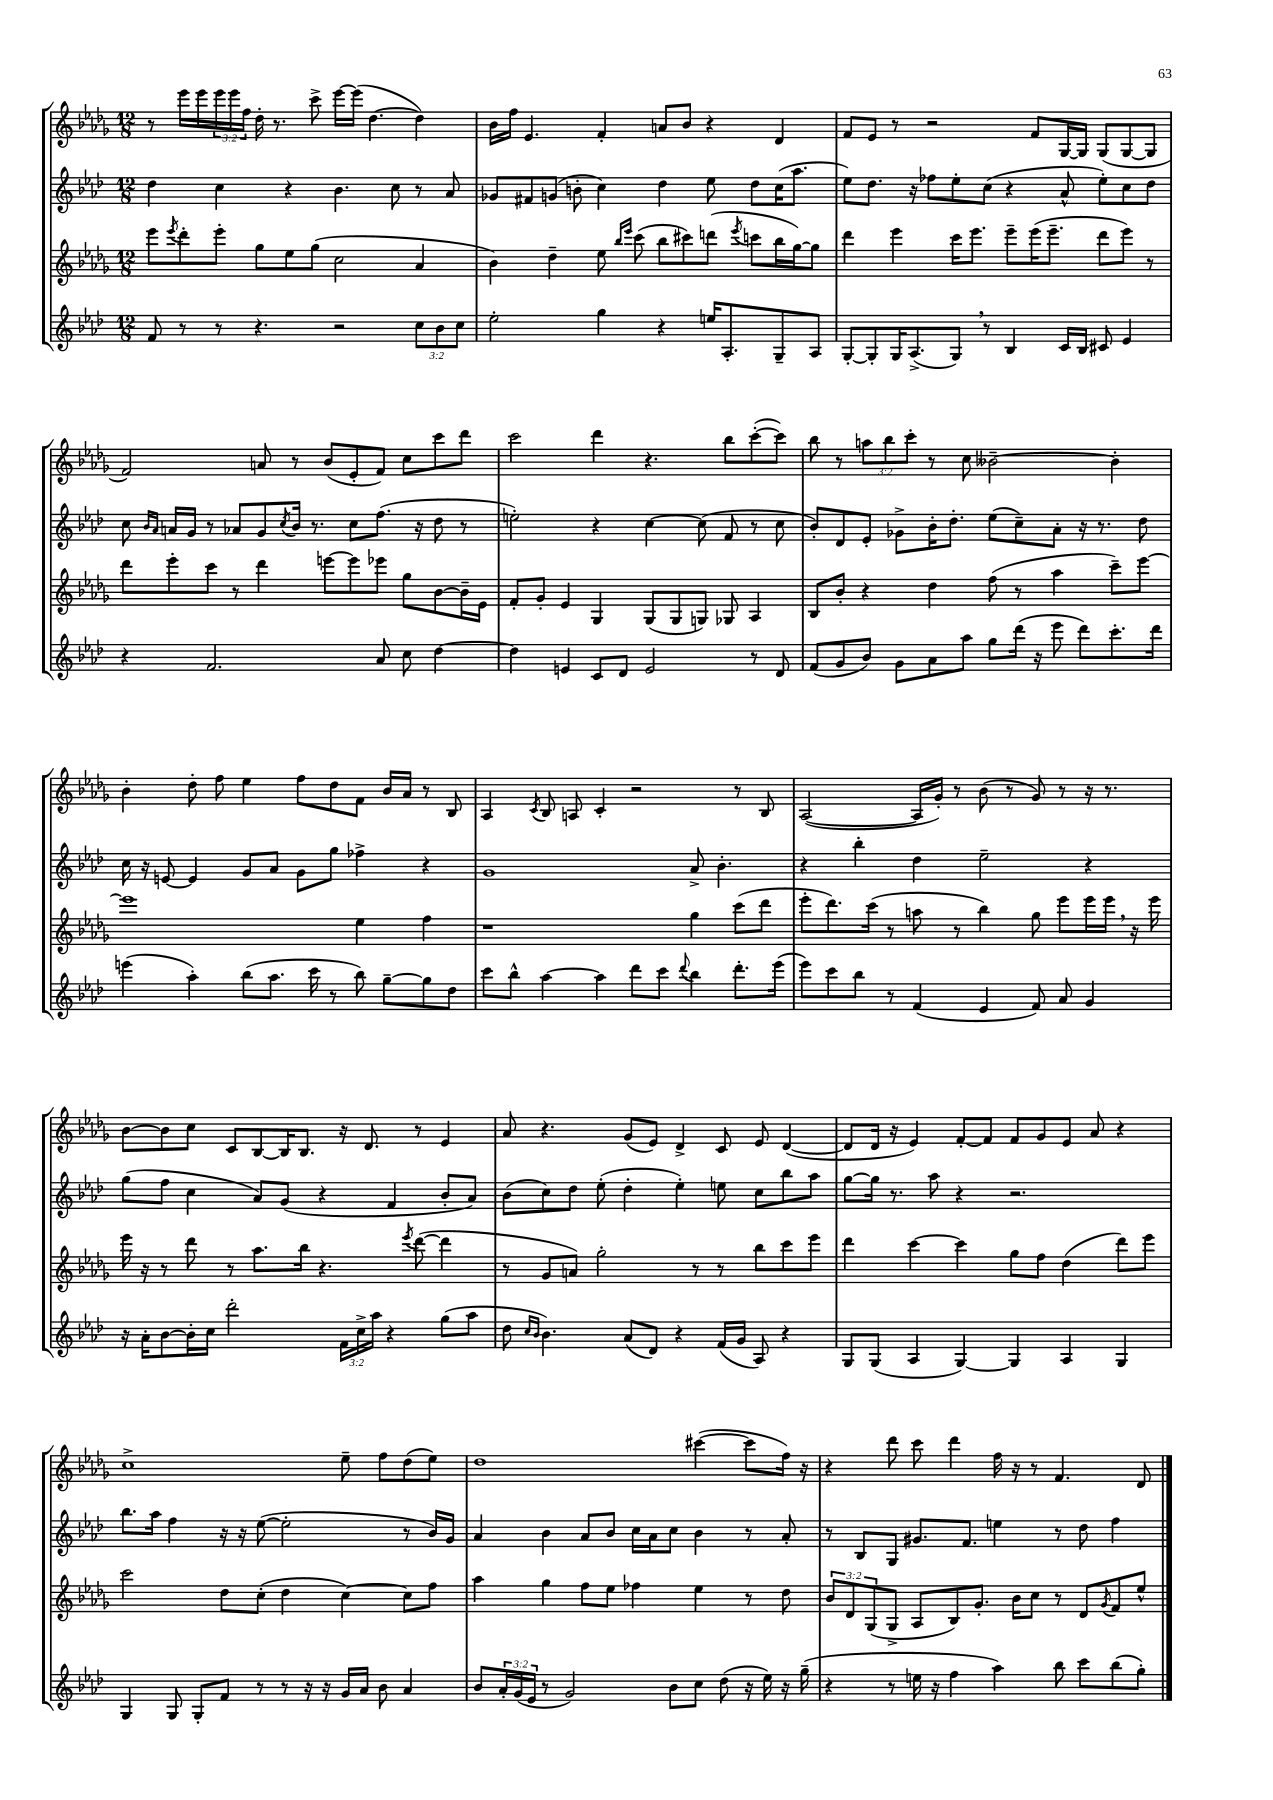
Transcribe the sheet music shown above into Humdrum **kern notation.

**kern	**kern	**kern	**kern
*staff4	*staff3	*staff2	*staff1
*clefG2	*clefG2	*clefG2	*clefG2
*k[b-e-a-d-]	*k[b-e-a-d-g-]	*k[b-e-a-d-]	*k[b-e-a-d-g-]
*M12/8	*M12/8	*M12/8	*M12/8
8f/	8eee-\L	4dd-\	8r
.	8qeee-/	.	.
8r	8ddd-'\	.	16eee-\LL
.	.	.	16eee-\
8r	8eee-'\J	4cc\	24eee-\
.	.	.	24eee-\
.	.	.	24ff\JJ
4.r	8gg-\L	.	16dd-'\
.	.	.	8.r
.	8ee-\	4r	.
.	(8gg-\J	.	8ccc^\
2r	2cc\	4.b-\	[16eee-\LL
.	.	.	(16eee-\]JJ
.	.	.	[4.dd-\
.	.	8cc\	.
12cc\L	4a-/	8r	4dd-\])
12b-\	.	.	.
.	.	8a-/	.
12cc\J	.	.	.
=	=	=	=
2ee-'\	4b-\)	8g-/L	16b-\LL
.	.	.	16ff\JJ
.	.	8f#/	4.e-/
.	4dd-~\	(8g/J	.
.	.	8b'\	.
4gg\	8ee-\	4cc\)	4f'/
.	16qqbb-/LL	.	.
.	16qqeee-/JJ	.	.
.	(8ccc\	.	.
4r	8bb-\L	4dd-\	8a/L
.	8ccc#\)	.	8b-/J
16ee/LK	(8ddd\J	8ee-\	4r
8.A-'/	.	.	.
.	8qeee-/	.	.
.	8ccc\L	8dd-\L	.
8G~/	16bb-\L	(16cc\K	4d-/
.	[16gg-\J)	8.aa-\J	.
8A-/J	8gg-\]J	.	.
=	=	=	=
[8G'/L	4ddd-\	8ee-\L)	8f/L
8G'/]	.	8.dd-\J	8e-/J
16G/K	4eee-\	.	8r
(8.A-^/	.	16r	.
.	.	8ff-\L	2r
8G/J)	16ccc\LK	8ee-'\	.
.	8.eee-\J	.	.
8r	.	(8cc\J	.
4B-/	8eee-~\L	4r	.
.	(16eee-\K	.	8f/L
.	8.eee-~\J	.	.
16c/LL	.	8a-^^/	[16G-/L
16B-/JJ	.	.	16G-/]JJ
8c#/	8ddd-\L	8ee-'\L)	(8G-/L
4e-/	8eee-\J)	8cc\	[8G-/
.	8r	8dd-\J	8G-/]J
=	=	=	=
4r	8ddd-\L	8cc\	2f/)
.	.	16qqb-/LL	.
.	.	16qqa-/JJ	.
.	8eee-'\	16a/LL	.
.	.	16g/JJ	.
2.f/	8ccc\J	8r	.
.	8r	8a-/L	.
.	4ddd-\	8g/	8a/
.	.	8qcc/	.
.	.	16b-/Jk	8r
.	.	8.r	.
.	[8eee\L	.	(8b-/L
.	8eee\]	8cc\L	8e-'/
8a-/	8eee-\J	(8.ff\J	8f/J)
8cc\	8gg-\L	.	8cc\L
.	.	16r	.
[4dd-\	[8b-\	8dd-\	8ccc\
.	16b-~\]L	8r	8ddd-\J
.	16e-\JJ	.	.
=	=	=	=
4dd-\]	8f'/L	2ee'\)	2ccc\
.	8g-'/J	.	.
4e/	4e-/	.	.
8c/L	4G-/	4r	4ddd-\
8d-/J	.	.	.
2e/	(8G-/L	[4cc\	4.r
.	8G-/	.	.
.	8G/J)	(8cc\]	.
.	8G-/	8f/	8bb-\L
8r	4A-/	8r	([8ccc'\
8d-/	.	8cc\	8ccc\]J)
=	=	=	=
(8f/L	8B-/L	8b-'/L)	8bb-\
8g/	8b-'/J	8d-/	8r
8b-/J)	4r	8e-'/J	12aa\L
.	.	.	12bb-\
8g\L	.	8g-^\L	.
.	.	.	12ccc'\J
8a-\	4dd-\	16b-'\K	8r
.	.	8.dd-'\J	.
8aa-\J	.	.	8cc\
8gg\L	(8ff\	(8ee-\L	[2b--~\
(16ddd-\Jk	8r	8cc~\)	.
16r	.	.	.
8eee-\	4aa-\	8a-'\J	.
8ddd-\L)	.	16r	.
.	.	8.r	.
8.ccc'\	8ccc~\L)	.	4b--'\]
.	[8eee-\J	8dd-\	.
16ddd-\Jk	.	.	.
=	=	=	=
(4eee\	1eee-]	16cc\	4b-'\
.	.	16r	.
.	.	[8e/	.
4aa-'\)	.	4e/]	8dd-'\
.	.	.	8ff\
(8bb-\L	.	8g/L	4ee-\
8.aa-\J	.	8a-/J	.
.	.	8g\L	8ff\L
16ccc\	.	.	.
8r	.	8gg\J	8dd-\
8bb-\)	4ee-\	4ff-^\	8f\J
[8gg~\L	.	.	16b-/LL
.	.	.	16a-/JJ
8gg\]	4ff\	4r	8r
8dd-\J	.	.	8B-/
=	=	=	=
8ccc\L	1r	1g	4A-/
8bb-^^\J	.	.	.
.	.	.	8qc/
[4aa-\	.	.	8B-/
.	.	.	8A/
4aa-\]	.	.	4c'/
8ddd-\L	.	.	2r
8ccc\J	.	.	.
8qqddd-/	.	.	.
4bb-\	4gg-\	8a-^/	.
.	.	4.b-'\	.
8.ddd-'\L	(8ccc\L	.	8r
.	8ddd-\J	.	8B-/
(16eee-\Jk	.	.	.
=	=	=	=
8eee-\L)	8eee-'\L	4r	([2A-/
8ccc\	8.ddd-\)	.	.
8bb-\J	.	4bb-'\	.
.	(16ccc\Jk	.	.
8r	8r	.	.
(4f/	8aa\	4dd-\	16A-/]LL
.	.	.	16g-'/JJ)
.	8r	.	8r
4e-/	4bb-\)	2ee-~\	(8b-\
.	.	.	8r
8f/)	8gg-\	.	8g-/)
8a-/	8eee-\L	.	8r
4g/	16eee-\L	4r	16r
.	16eee-\JJ	.	8.r
.	16r	.	.
.	16eee-\	.	.
=	=	=	=
16r	16eee-\	(8gg\L	[8b-\L
16a-'\LK	16r	.	.
[8b-\	8r	8ff\J	8b-\]
16b-'\]L	8ddd-\	4cc\	8cc\J
16cc\JJ	.	.	.
2ddd-'\	8r	.	8c/L
.	8.aa-\L	8a-/L)	[8B-/
.	.	(8g/J	16B-/]K
.	16bb-\Jk	.	8.B-/J
.	4.r	4r	.
24f\LL	.	.	16r
24cc^\	.	.	.
.	.	.	8.d-/
24aa-\JJ	.	.	.
4r	.	4f/	.
.	8qeee-/	.	.
.	([8ddd-\	.	8r
(8gg\L	4ddd-\]	8b-'/L	4e-/
8aa-\J	.	8a-/J)	.
=	=	=	=
8dd-\	8r	(8b-\L	8a-/
16qqcc/LL	.	.	.
16qqb-/JJ	.	.	.
4.b-\)	8g-/L	8cc\)	4.r
.	8a/J)	8dd-\J	.
.	2gg-'\	(8ee-'\	.
(8a-/L	.	4dd-'\	(8g-/L
8d-/J)	.	.	8e-/J)
4r	.	4ee-'\)	4d-^/
.	8r	.	.
(16f/LL	8r	8ee\	8c/
16g/JJ	.	.	.
8A-/)	8bb-\L	8cc\L	8e-/
4r	8ccc\	8bb-\	([4d-/
.	8eee-\J	8aa-\J	.
=	=	=	=
8G/L	4ddd-\	[8gg\L	8d-/]L
(8G/J	.	16gg\]Jk	16d-/Jk
.	.	8.r	16r
4A-/	[4ccc\	.	4e-/)
.	.	8aa-\	.
[4G/)	4ccc\]	4r	[8f'/L
.	.	.	8f/]J
4G/]	8gg-\L	2.r	8f/L
.	8ff\J	.	8g-/
4A-/	(4dd-\	.	8e-/J
.	.	.	8a-/
4G/	8ddd-\L)	.	4r
.	8eee-\J	.	.
=	=	=	=
4G/	2ccc\	8.bb-\L	1cc^
.	.	16aa-\Jk	.
8G/	.	4ff\	.
8G'/L	.	.	.
8f/J	8dd-\L	16r	.
.	.	16r	.
8r	(8cc'\J	([8ee-\	.
8r	4dd-\	2ee-'\]	.
16r	.	.	.
16r	.	.	.
16g/LL	[4cc\)	.	8ee-~\
16a-/JJ	.	.	.
8b-\	.	.	8ff\L
4a-/	8cc\]L	8r	(8dd-\
.	8ff\J	16b-/LL)	8ee-\J)
.	.	16g/JJ	.
=	=	=	=
8b-/L	4aa-\	4a-/	1dd-
24a-'/L	.	.	.
(24g/	.	.	.
24e-/JJ	.	.	.
8r	4gg-\	4b-\	.
2g/)	.	.	.
.	8ff\L	8a-/L	.
.	8ee-\J	8b-/J	.
.	4ff-\	16cc\LL	.
.	.	16a-\J	.
8b-\L	.	8cc\J	.
8cc\J	4ee-\	4b-\	([4ccc#\
(8dd-\	.	.	.
16r	8r	8r	8ccc#\]L
16ee-\)	.	.	.
16r	8dd-\	8a-'/	16ff\Jk)
(16gg~\	.	.	16r
=	=	=	=
4r	12b-/L	8r	4r
.	12d-/	.	.
.	.	8B-/L	.
.	(12G-/	.	.
8r	8G-^/J	8G/J	8ddd-\
16ee\	8A-/L	8.g#/L	8ccc\
16r	.	.	.
4ff\	8B-/)	.	4ddd-\
.	.	8.f/J	.
.	8.g-'/J	.	.
4aa-\)	.	4ee\	16ff\
.	16b-\LK	.	16r
.	8cc\J	.	8r
8bb-\	8r	8r	4.f/
8ccc\L	8d-/L	8dd-\	.
.	8qg-/	.	.
(8bb-\	8f/	4ff\	.
8gg'\J)	8ee-^^/J	.	8d-/
==	==	==	==
*-	*-	*-	*-
